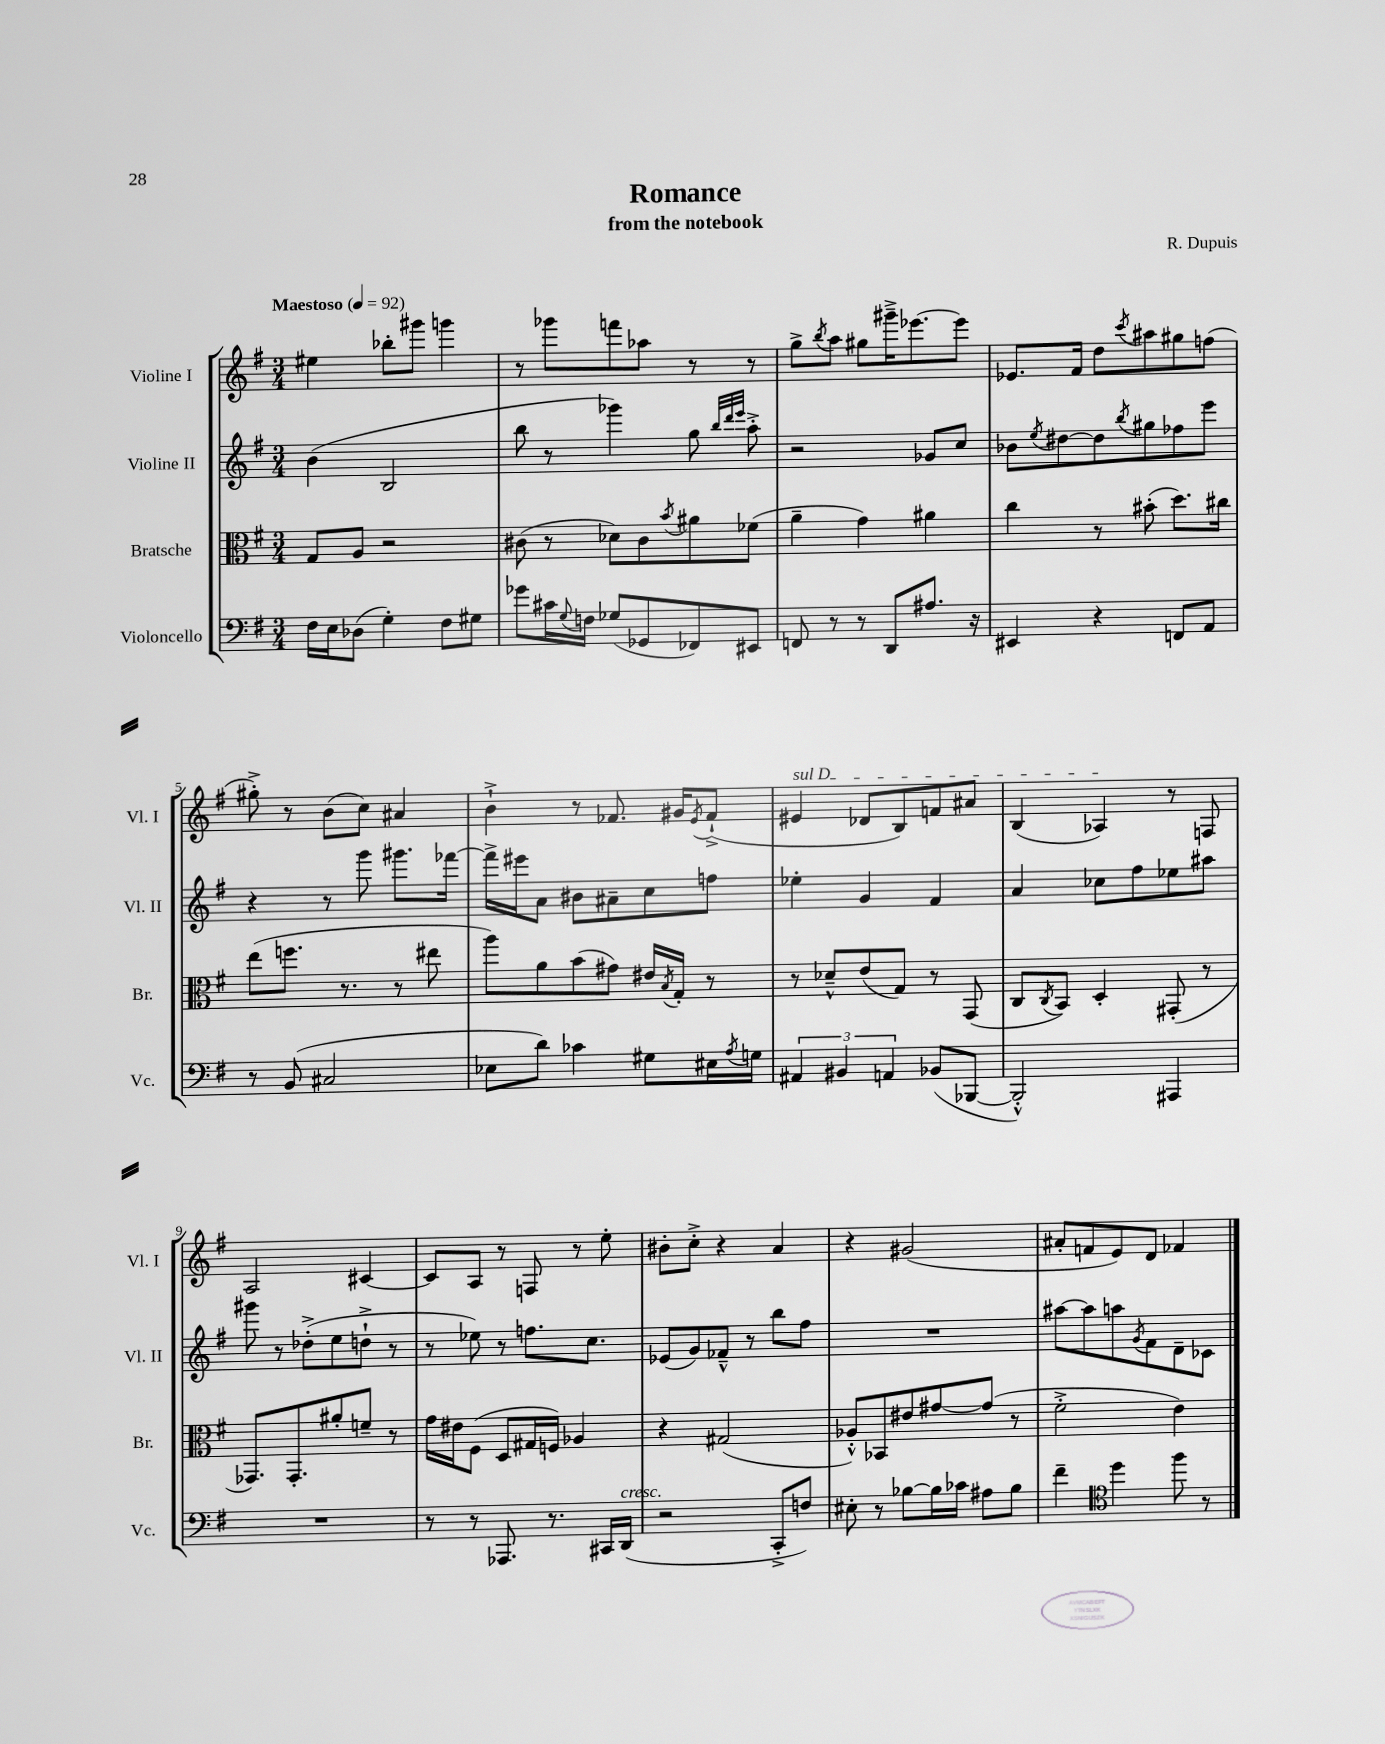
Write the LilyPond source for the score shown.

\header { title = "Romance" composer = "R. Dupuis" subtitle = "from the notebook" }
<<
\new StaffGroup <<
\new Staff = "s0" \with { instrumentName = "Violine I" shortInstrumentName = "Vl. I" } {
    \clef treble \key g \major \numericTimeSignature \time 3/4 \tempo "Maestoso" 4 = 92
    eis''4 bes''8-. gis'''8 g'''4 |
    r8 ges'''8 f'''8 aes''8 r8 r8 |
    g''8-> \acciaccatura { b''8 } a''8 gis''8 gis'''16---> ees'''8.~ ees'''8 |
    ees'8. fis'16 d''8 \acciaccatura { c'''8 } ais''8 gis''8 f''8( |
    gis''8-.->) r8 b'8( c''8) ais'4 |
    b'4-!-> r8 fes'8. gis'16 \acciaccatura { e'8 } fes'8-!->( |
    \once \override TextSpanner.bound-details.left.text = \markup { \italic "sul D" } eis'4\startTextSpan des'8 b8) f'8 ais'8 |
    b4( aes4\stopTextSpan) r8 f8 |
    a2 cis'4~ |
    cis'8 a8 r8 f8 r8 e''8-. |
    bis'8-. c''8-.-> r4 a'4 |
    r4 gis'2( |
    ais'8-. f'8 e'8) d'8 fes'4 \bar "|." |
}
\new Staff = "s1" \with { instrumentName = "Violine II" shortInstrumentName = "Vl. II" } {
    \clef treble \key g \major \numericTimeSignature \time 3/4
    b'4( b2 |
    b''8 r8 ges'''4) g''8 \grace { b''32 d'''32 e'''32 } a''8-.-> |
    r2 ges'8 c''8 |
    bes'8 \acciaccatura { e''8 } dis''8~ dis''8 \acciaccatura { b''8 } gis''8 fes''8 e'''8 |
    r4 r8 g'''8 gis'''8. fes'''16~ |
    fes'''16-> eis'''16 a'8 bis'8 ais'8-- c''8 f''8 |
    ees''4-. g'4 fis'4 |
    a'4 ces''8 fis''8 ees''8 ais''8 |
    gis'''8 r8 des''8-.->( e''8 d''8-!-> r8 |
    r8 ees''8) r8 f''8. c''8. |
    ees'8( g'8) fes'8---^ r8 b''8 fis''8 |
    R2. |
    ais''8~ ais''8 a''8 \acciaccatura { g'8 } fis'8 d'8-- ces'8 \bar "|." |
}
\new Staff = "s2" \with { instrumentName = "Bratsche" shortInstrumentName = "Br." } {
    \clef alto \key g \major \numericTimeSignature \time 3/4
    g8 a8 r2 |
    cis'8( r8 des'8) cis'8 \acciaccatura { b'8 } ais'8 fes'8( |
    a'4-- g'4) ais'4 |
    c''4 r8 bis'8-.( d''8.) cis''16 |
    e''8( f''8. r8. r8 eis''8 |
    a''8) a'8 b'8( gis'8) eis'16 \acciaccatura { b8 } g16-. r8 |
    r8 des'8---^ e'8( g8) r8 g,8( |
    c8 \acciaccatura { c8 } b,8) d4-. gis,8-.( r8 |
    ges,8.) ges,8.-. ais'8-. f'8-- r8 |
    g'16 eis'16 fis8( d8 gis16 f16) aes4 |
    r4 gis2( |
    aes8-.-^) bes,8 eis'8 gis'8~ gis'8( r8 |
    fis'2-.-> e'4) \bar "|." |
}
\new Staff = "s3" \with { instrumentName = "Violoncello" shortInstrumentName = "Vc." } {
    \clef bass \key g \major \numericTimeSignature \time 3/4
    fis16 e16 des8( g4-.) fis8 gis8 |
    ges'8 cis'16 \appoggiatura { g8 } f16 ges8( ges,8 fes,8) eis,8 |
    f,8 r8 r8 d,8 ais8. r16 |
    eis,4 r4 f,8 a,8 |
    r8 b,8( cis2 |
    ees8 d'8) ces'4 gis8 eis16 \acciaccatura { a8 } g16 |
    \tuplet 3/2 { ais,4 bis,4 a,4 } bes,8( bes,,8~ |
    bes,,2-.-^) ais,,4 |
    R2. |
    r8 r8 aes,,8. r8. cis,16 d,16^\markup { \italic "cresc." }( |
    r2 c,8-.-> f8) |
    eis8-. r8 bes8~ bes16 ces'16 ais8 bes8 |
    fis'4-- \clef tenor d''4 fis''8 r8 \bar "|." |
}
>>
>>
